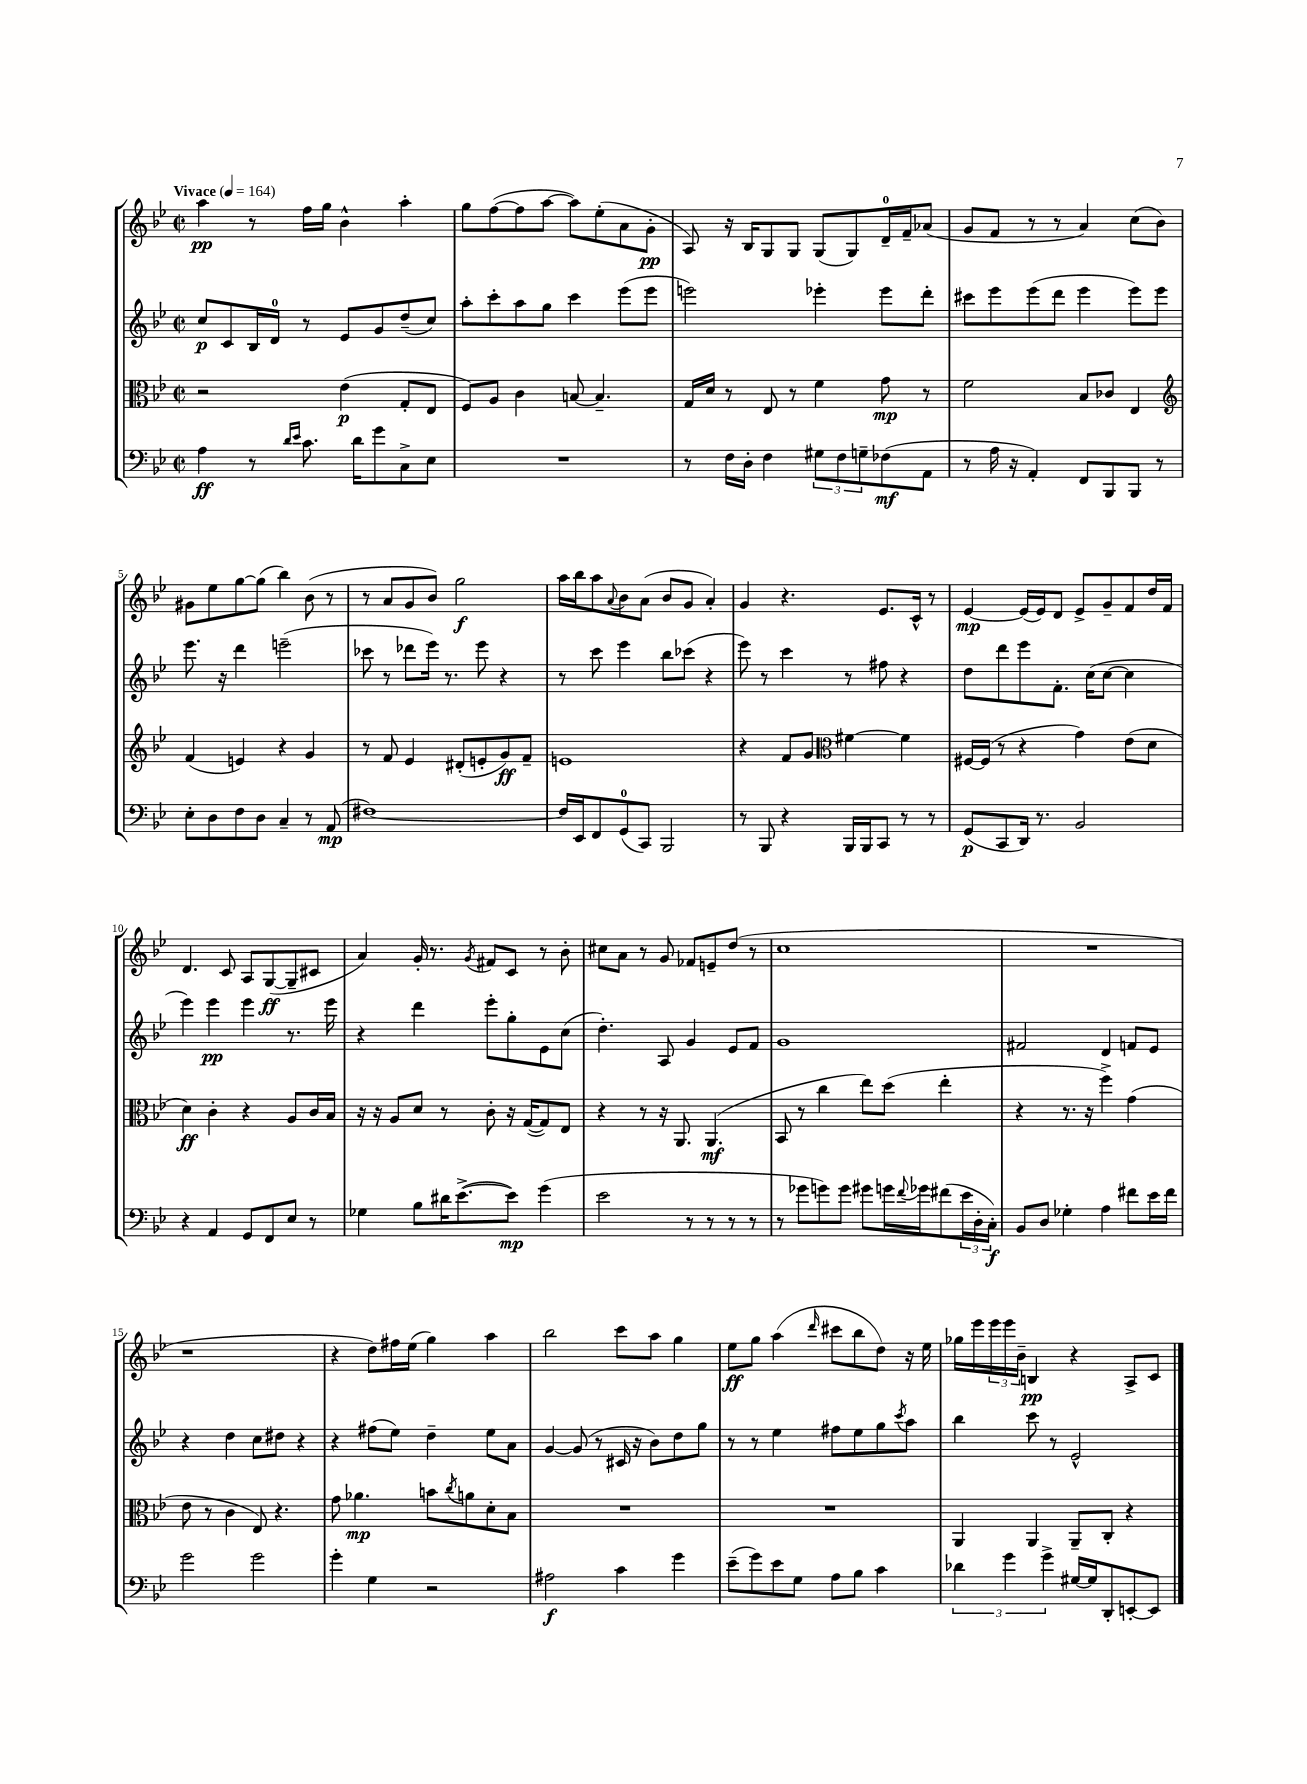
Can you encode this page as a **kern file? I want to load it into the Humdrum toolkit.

**kern	**dynam	**kern	**dynam	**kern	**dynam	**kern	**dynam
*part4	*part4	*part3	*part3	*part2	*part2	*part1	*part1
*staff4	*staff4	*staff3	*staff3	*staff2	*staff2	*staff1	*staff1
*clefF4	*	*clefC3	*	*clefG2	*	*clefG2	*
*k[b-e-]	*	*k[b-e-]	*	*k[b-e-]	*	*k[b-e-]	*
*M2/2	*	*M2/2	*	*M2/2	*	*M2/2	*
*met(c|)	*	*met(c|)	*	*met(c|)	*	*met(c|)	*
*MM164	*	*MM164	*	*MM164	*	*MM164	*
=1	=1	=1	=1	=1	=1	=1	=1
!	!	!	!	!	!	!LO:TX:a:B:t=Vivace	!
4A\	ff	2r	.	8cc/L	p	4aa\	pp
.	.	.	.	8c/	.	.	.
8r	.	.	.	16B-/L	.	8r	.
.	.	.	.	16d/JJ	.	.	.
16qqd/LL	.	.	.	.	.	.	.
16qqe-/JJ	.	.	.	.	.	.	.
8.c\	.	.	.	8r	.	16ff\LL	.
.	.	.	.	.	.	16gg\JJ	.
.	.	(4e-\	p	8e-/L	.	4b-^^\	.
16d\KL	.	.	.	.	.	.	.
8g\	.	.	.	8g/	.	.	.
8C^\	.	8G'/L	.	(8dd~/	.	4aa'\	.
8E-\J	.	8E-/J	.	8cc/J)	.	.	.
=2	=2	=2	=2	=2	=2	=2	=2
1r	.	8F/L)	.	8aa'\L	.	8gg\L	.
.	.	8A/J	.	8ccc'\	.	([8ff\	.
.	.	4c\	.	8aa\	.	8ff\]	.
.	.	.	.	8gg\J	.	[8aa\J	.
.	.	[8Bn/	.	4ccc\	.	8aa\L])	.
.	.	4.B~/]	.	.	.	(8ee-'\	.
.	.	.	.	(8eee-\L	.	8a\	.
.	.	.	.	8eee-\J	.	8g'\J	pp
=3	=3	=3	=3	=3	=3	=3	=3
8r	.	16G/LL	.	2eeen\)	.	8A/)	.
.	.	16d/JJ	.	.	.	.	.
16F\LL	.	8r	.	.	.	16r	.
16D'\JJ	.	.	.	.	.	16B-/KL	.
4F\	.	8E-/	.	.	.	8G/	.
.	.	8r	.	.	.	8G/J	.
12G#X\L	.	4f\	.	4eee-X'\	.	(8G/L	.
12F\	.	.	.	.	.	.	.
.	.	.	.	.	.	8G/)	.
12Gn~\	.	.	.	.	.	.	.
(8F-X\	mf	8g\	mp	8eee-\L	.	16d~/L	.
.	.	.	.	.	.	16f~/J	.
8AA\J	.	8r	.	8ddd'\J	.	(8a-X/J	.
=4	=4	=4	=4	=4	=4	=4	=4
8r	.	2f\	.	8ccc#X\L	.	8g/L	.
16A\	.	.	.	8eee-\	.	8f/J	.
16r	.	.	.	.	.	.	.
4AA'/)	.	.	.	(8eee-\	.	8r	.
.	.	.	.	8ddd\J	.	8r	.
8FF/L	.	8B-/L	.	4eee-\	.	4a/)	.
8BBB-/	.	8c-X/J	.	.	.	.	.
8BBB-/J	.	4E-/	.	8eee-\L)	.	(8cc\L	.
8r	.	.	.	8eee-\J	.	8b-\J)	.
!!LO:LB:g=z
=5	=5	=5	=5	=5	=5	=5	=5
*	*	*clefG2	*	*	*	*	*
8E-'\L	.	(4f/	.	8.eee-\	.	8g#X\L	.
8D\	.	.	.	.	.	8ee-\	.
.	.	.	.	16r	.	.	.
8F\	.	4en/)	.	4ddd\	.	[8gg\	.
8D\J	.	.	.	.	.	(8gg\J]	.
4C~/	.	4r	.	(2eeen~\	.	4bb-\)	.
8r	.	4g/	.	.	.	(8b-\	.
(8AA/	mp	.	.	.	.	8r	.
=6	=6	=6	=6	=6	=6	=6	=6
[1F#X)	.	8r	.	8ccc-X\	.	8r	.
.	.	8f/	.	8r	.	8a/L	.
.	.	4e-/	.	8ddd-X\L	.	8g/	.
.	.	.	.	16eee-\Jk)	.	8b-/J)	.
.	.	.	.	8.r	.	.	.
.	.	(8d#X'/L	.	.	.	2gg\	f
.	.	8en'/	.	8eee-\	.	.	.
.	.	8g/)	ff	4r	.	.	.
.	.	8f~/J	.	.	.	.	.
=7	=7	=7	=7	=7	=7	=7	=7
16F#/LL]	.	1en	.	8r	.	16aa\LL	.
16EE-/J	.	.	.	.	.	16bb-\J	.
8FF/	.	.	.	8ccc\	.	8aa\	.
.	.	.	.	.	.	8qqa/	.
(8GG/	.	.	.	4eee-\	.	8b-\	.
8CC/J)	.	.	.	.	.	(8a\J	.
2BBB-/	.	.	.	8bb-\L	.	8b-/L	.
.	.	.	.	(8ccc-X\J	.	8g/J	.
.	.	.	.	4r	.	4a'/)	.
=8	=8	=8	=8	=8	=8	=8	=8
8r	.	4r	.	8eee-\)	.	4g/	.
8BBB-/	.	.	.	8r	.	.	.
4r	.	8f/L	.	4ccc\	.	4.r	.
.	.	8g/J	.	.	.	.	.
*	*	*clefC3	*	*	*	*	*
16BBB-/LL	.	[4f#X\	.	8r	.	.	.
16BBB-/J	.	.	.	.	.	.	.
8CC/J	.	.	.	8ff#X\	.	8.e-/L	.
8r	.	4f#\]	.	4r	.	.	.
.	.	.	.	.	.	16c^^/Jk	.
8r	.	.	.	.	.	8r	.
=9	=9	=9	=9	=9	=9	=9	=9
(8GG/L	p	[16F#X/LL	.	8dd\L	.	[4e-/	mp
.	.	(16F#/JJ]	.	.	.	.	.
8CC/	.	8r	.	8ddd\	.	.	.
16DD/Jk)	.	4r	.	8eee-\	.	(16e-/LL]	.
8.r	.	.	.	.	.	16e-/J)	.
.	.	.	.	8.f'\J	.	8d/J	.
2BB-/	.	4g\)	.	.	.	8e-^/L	.
.	.	.	.	(16cc\KL	.	.	.
.	.	.	.	[8cc\J	.	8g~/	.
.	.	(8e-\L	.	4cc\]	.	8f/	.
.	.	8d\J	.	.	.	16dd/L	.
.	.	.	.	.	.	16f/JJ	.
!!LO:LB:g=z
=10	=10	=10	=10	=10	=10	=10	=10
4r	.	4d\)	ff	4eee-\)	.	4.d/	.
4AA/	.	4c'\	.	4eee-\	pp	.	.
.	.	.	.	.	.	8c/	.
8GG/L	.	4r	.	4eee-\	.	8A/L	.
8FF/	.	.	.	.	.	([8G/	ff
8E-/J	.	8A/L	.	8.r	.	8G~/]	.
8r	.	16c/L	.	.	.	8c#X/J	.
.	.	16B-/JJ	.	16eee-\	.	.	.
=11	=11	=11	=11	=11	=11	=11	=11
4G-X\	.	16r	.	4r	.	4a/)	.
.	.	16r	.	.	.	.	.
.	.	8A/L	.	.	.	.	.
8B-\L	.	8d/J	.	4ddd\	.	16g'/	.
.	.	.	.	.	.	8.r	.
16d#X\K	.	8r	.	.	.	.	.
([8.e-^\	.	.	.	.	.	.	.
.	.	.	.	.	.	8qg/	.
.	.	8c'\	.	8eee-'\L	.	8f#X/L	.
8e-\J])	mp	16r	.	8gg'\	.	8c/J	.
.	.	([16G/KL	.	.	.	.	.
(4g\	.	8G/])	.	8e-\	.	8r	.
.	.	8E-/J	.	(8cc\J	.	8b-'\	.
=12	=12	=12	=12	=12	=12	=12	=12
2e-\	.	4r	.	4.dd'\)	.	8cc#X\L	.
.	.	.	.	.	.	8a\J	.
.	.	8r	.	.	.	8r	.
.	.	16r	.	8A/	.	8g/	.
.	.	8.AA/	.	.	.	.	.
8r	.	.	.	4g/	.	8f-X/L	.
8r	.	(4.AA/	mf	.	.	8en~/	.
8r	.	.	.	8e-/L	.	(8dd/J	.
8r	.	.	.	8f/J	.	8r	.
=13	=13	=13	=13	=13	=13	=13	=13
8r	.	8BB-/	.	1g	.	1cc	.
8g-X\L	.	8r	.	.	.	.	.
8gn\)	.	4cc\	.	.	.	.	.
8g\J	.	.	.	.	.	.	.
8g#X\L	.	8ee-\L)	.	.	.	.	.
16gn\L	.	(8dd\J	.	.	.	.	.
8qqf/	.	.	.	.	.	.	.
16g-X\J	.	.	.	.	.	.	.
(8f#X\	.	4ee-'\	.	.	.	.	.
24e-\L	.	.	.	.	.	.	.
24D'\	.	.	.	.	.	.	.
24C'\JJ)	f	.	.	.	.	.	.
=14	=14	=14	=14	=14	=14	=14	=14
8BB-/L	.	4r	.	2f#X/	.	1r	.
8D/J	.	.	.	.	.	.	.
4G-X'\	.	8.r	.	.	.	.	.
.	.	16r	.	.	.	.	.
4A\	.	4ff^\)	.	4d/	.	.	.
8f#X\L	.	(4g\	.	8fn/L	.	.	.
16e-\L	.	.	.	8e-/J	.	.	.
16f#\JJ	.	.	.	.	.	.	.
!!LO:LB:g=z
=15	=15	=15	=15	=15	=15	=15	=15
2g\	.	8e-\	.	4r	.	1r	.
.	.	8r	.	.	.	.	.
.	.	4c\	.	4dd\	.	.	.
2g\	.	8E-/)	.	8cc\L	.	.	.
.	.	4.r	.	8dd#X\J	.	.	.
.	.	.	.	4r	.	.	.
=16	=16	=16	=16	=16	=16	=16	=16
4g'\	.	8g\	.	4r	.	4r	.
.	.	4.a-X\	mp	.	.	.	.
4G\	.	.	.	(8ff#X\L	.	8dd\L)	.
.	.	.	.	8ee-\J)	.	16ff#X\L	.
.	.	.	.	.	.	(16ee-\JJ	.
2r	.	8bn\L	.	4dd~\	.	4gg\)	.
.	.	8qcc/	.	.	.	.	.
.	.	8an\	.	.	.	.	.
.	.	8d'\	.	8ee-\L	.	4aa\	.
.	.	8B-\J	.	8a\J	.	.	.
=17	=17	=17	=17	=17	=17	=17	=17
2A#X\	f	1r	.	[4g/	.	2bb-\	.
.	.	.	.	(8g/]	.	.	.
.	.	.	.	8r	.	.	.
4c\	.	.	.	16c#X/	.	8ccc\L	.
.	.	.	.	16r	.	.	.
.	.	.	.	8b-\L)	.	8aa\J	.
4g\	.	.	.	8dd\	.	4gg\	.
.	.	.	.	8gg\J	.	.	.
=18	=18	=18	=18	=18	=18	=18	=18
(8e-~\L	.	1r	.	8r	.	8ee-\L	ff
8g\)	.	.	.	8r	.	8gg\J	.
8e-\	.	.	.	4ee-\	.	(4aa\	.
8G\J	.	.	.	.	.	.	.
.	.	.	.	.	.	16qqddd/	.
8A\L	.	.	.	8ff#X\L	.	8ccc#X\L	.
8B-\J	.	.	.	8ee-\	.	8bb-\	.
4c\	.	.	.	8gg\	.	8dd\J)	.
.	.	.	.	8qccc/	.	.	.
.	.	.	.	8aa\J	.	16r	.
.	.	.	.	.	.	16ee-\	.
=19	=19	=19	=19	=19	=19	=19	=19
6d-X\	.	4AA/	.	4bb-\	.	16gg-X\LL	.
.	.	.	.	.	.	16eee-\	.
.	.	.	.	.	.	24eee-\	.
6g\	.	.	.	.	.	24eee-\	.
.	.	.	.	.	.	24b-~\JJ	.
.	.	4AA/	.	8ccc\	.	4Bn/	pp
6g^\	.	.	.	.	.	.	.
.	.	.	.	8r	.	.	.
[16G#X/LL	.	8AA~/L	.	2e-^^/	.	4r	.
16G#/J]	.	.	.	.	.	.	.
8DD'/	.	8C'/J	.	.	.	.	.
[8EEn'/	.	4r	.	.	.	8A^/L	.
8EE/J]	.	.	.	.	.	8c/J	.
==	==	==	==	==	==	==	==
*-	*-	*-	*-	*-	*-	*-	*-
